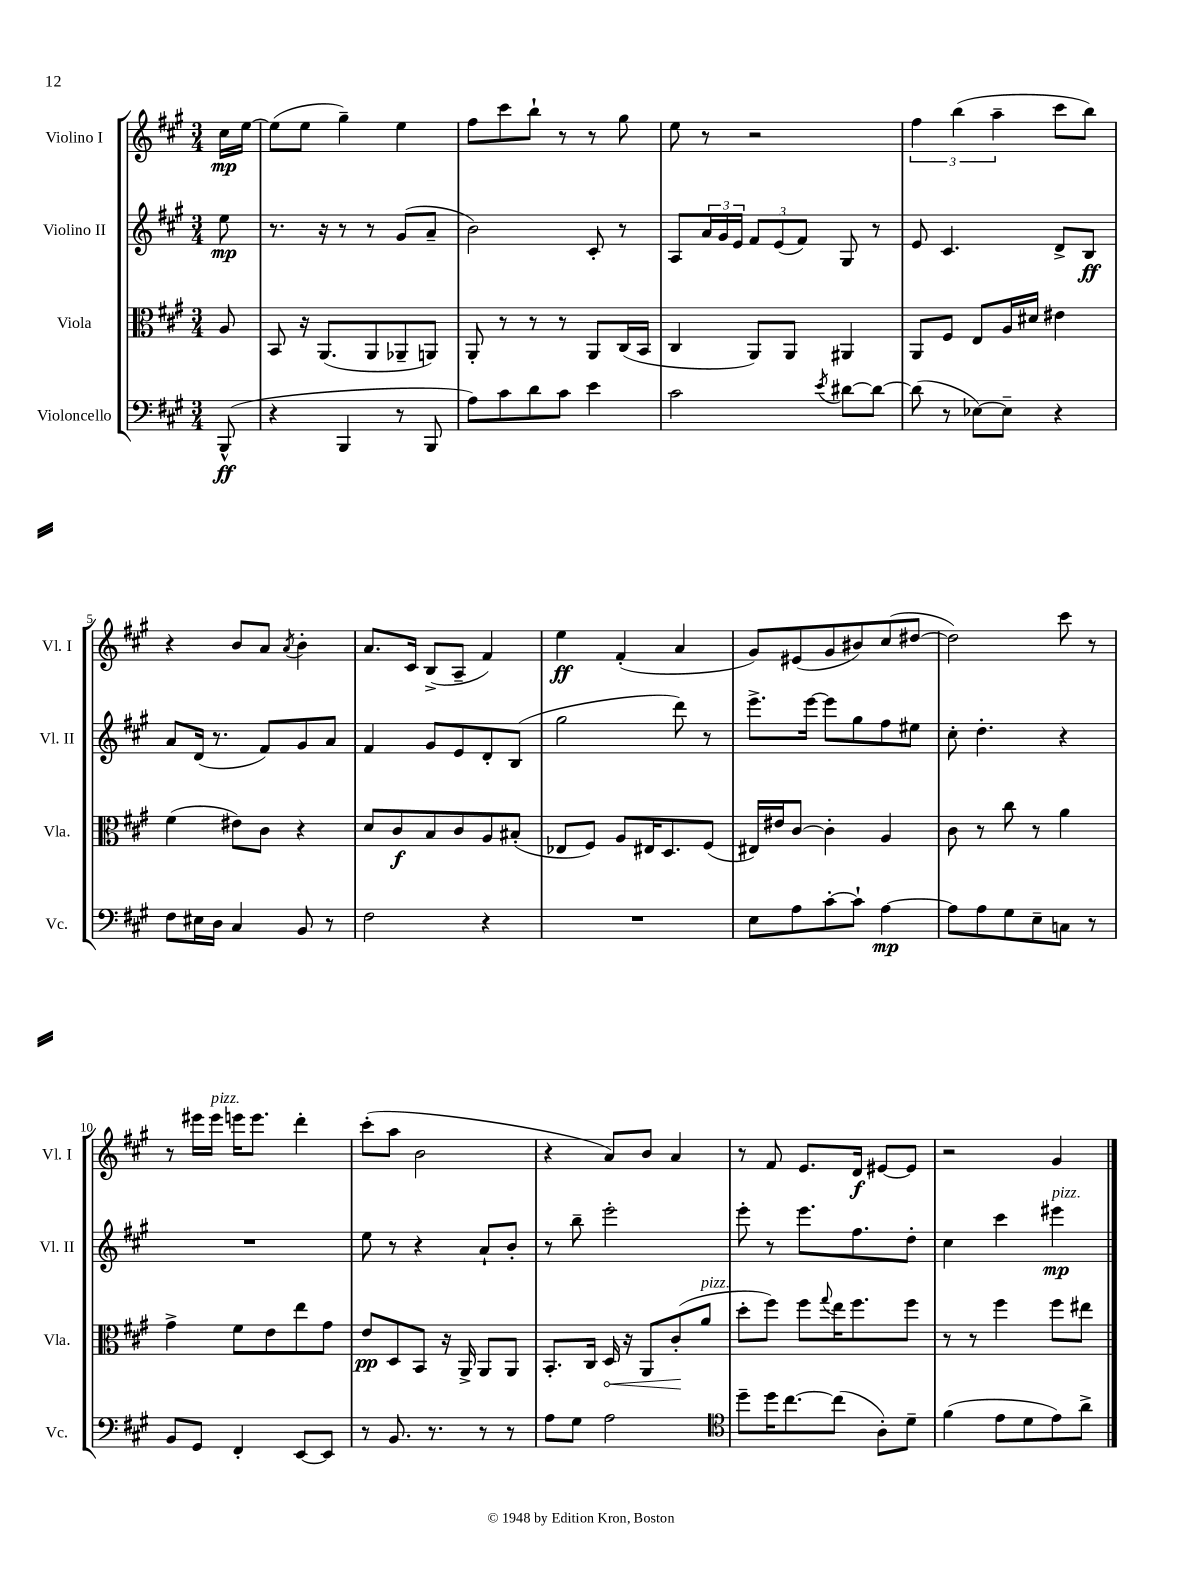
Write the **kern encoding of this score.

**kern	**kern	**kern	**kern
*staff4	*staff3	*staff2	*staff1
*clefF4	*clefC3	*clefG2	*clefG2
*k[f#c#g#]	*k[f#c#g#]	*k[f#c#g#]	*k[f#c#g#]
*M3/4	*M3/4	*M3/4	*M3/4
(8BBB^^	8A	8ee	16cc#
.	.	.	[16ee
=	=	=	=
4r	8BB	8.r	(8ee]
.	16r	.	8ee
.	(8.AA	16r	.
4BBB	.	8r	4gg#~)
.	8AA	8r	.
8r	8AA-~	(8g#	4ee
8BBB	8AA)	8a~	.
=	=	=	=
8A)	8AA'	2b)	8ff#
8c#	8r	.	8ccc#
8d	8r	.	8bb`
8c#	8r	.	8r
4e	8AA	8c#'	8r
.	(16C#	8r	8gg#
.	16BB	.	.
=	=	=	=
2c#	4C#	8A	8ee
.	.	24a	8r
.	.	24g#	.
.	.	24e	.
.	8AA)	12f#	2r
.	.	(12e	.
.	8AA	.	.
.	.	12f#)	.
8qe	.	.	.
[8d#	4AA#	8G#	.
8d#_	.	8r	.
=	=	=	=
(8d#]	8AA	8e	6ff#
8r	8F#	4.c#	.
.	.	.	(6bb
[8E-)	8E	.	.
.	.	.	6aa~
8E-~]	16A	.	.
.	16d#	.	.
4r	4e#	8d^	8ccc#
.	.	8B	8bb)
=	=	=	=
8F#	(4f#	8a	4r
16E#	.	(16d	.
16D	.	8.r	.
4C#	8e#)	.	8b
.	8c#	8f#)	8a
.	.	.	8qa
8BB	4r	8g#	4b'
8r	.	8a	.
=	=	=	=
2F#	8d	4f#	8.a
.	8c#	.	.
.	.	.	16c#
.	8B	8g#	(8B^
.	8c#	8e	8A~
4r	8A	8d'	4f#)
.	(8B#'	(8B	.
=	=	=	=
2.r	8E-	2gg#	4ee
.	8F#)	.	.
.	8A	.	(4f#'
.	16E#	.	.
.	8.D	.	.
.	.	8ddd)	4a
.	(8F#	8r	.
=	=	=	=
8E	16E#)	8.eee^	8g#)
.	16e#	.	.
8A	[8c#	.	(8e#
.	.	[16eee	.
[8c#'	4c#']	8eee]	8g#
8c#`]	.	8gg#	8b#)
[4A	4A	8ff#	(8cc#
.	.	8ee#	[8dd#
=	=	=	=
8A]	8c#	8cc#'	2dd#])
8A	8r	4.dd'	.
8G#	8cc#	.	.
8E~	8r	.	.
8C	4a	4r	8ccc#
8r	.	.	8r
=	=	=	=
8BB	4g#^	2.r	8r
8GG#	.	.	16eee#
.	.	.	16eee#
4FF#'	8f#	.	16eee
.	.	.	8.eee
.	8e	.	.
[8EE	8ee	.	4ddd'
8EE]	8g#	.	.
=	=	=	=
8r	8e	8ee	(8ccc#'
8.BB	8D	8r	8aa
.	8BB	4r	2b
8.r	.	.	.
.	16r	.	.
.	16AA^	.	.
8r	8AA	8a`	.
8r	8AA	8b'	.
=	=	=	=
8A	8.BB'	8r	4r
8G#	.	8bb~	.
.	16C#	.	.
2A	16D	2eee'	8a)
.	16r	.	.
.	8AA	.	8b
.	(8c#'	.	4a
.	8a	.	.
=	=	=	=
*clefC4	*	*	*
8dd~	8dd'	8eee'	8r
16dd	8ff#)	8r	8f#
[8.cc#	.	.	.
.	8ff#	8.eee	8.e
.	8qqgg#	.	.
(8cc#]	16ee	.	.
.	8.ff#	8.ff#	16d
8A')	.	.	[8e#
8d~	8ff#	8dd'	8e#]
=	=	=	=
(4f#	8r	4cc#	2r
.	8r	.	.
8e	4ff#	4ccc#	.
8d	.	.	.
8e)	8ff#	4eee#	4g#
8a^	8ee#	.	.
==	==	==	==
*-	*-	*-	*-
